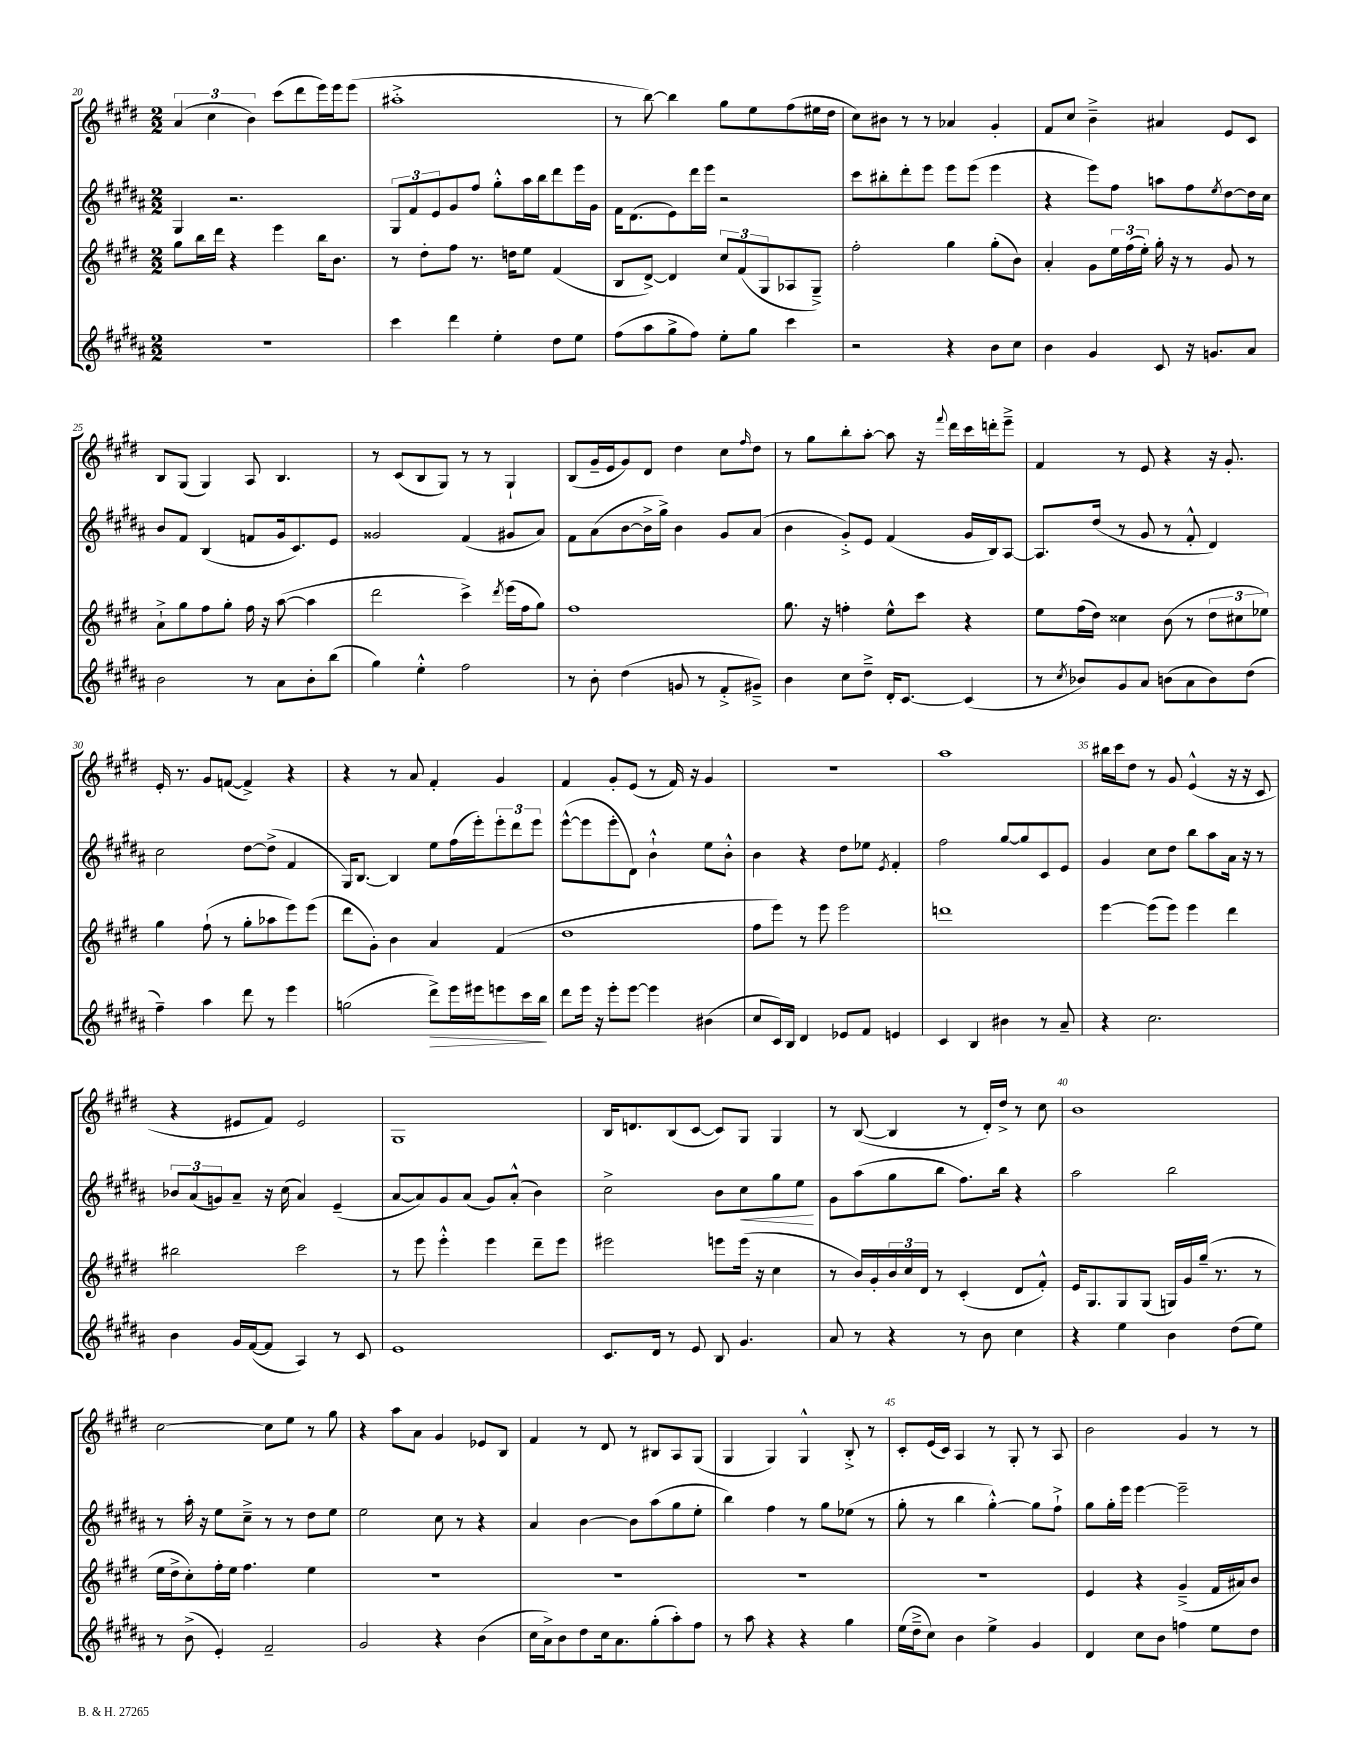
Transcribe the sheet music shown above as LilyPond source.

<<
\new StaffGroup <<
\new Staff = "s0" {
    \clef treble \key e \major \numericTimeSignature \time 2/2
    \tuplet 3/2 { a'4( cis''4 b'4) } cis'''8( dis'''8 e'''16) e'''16 e'''8( |
    ais''1-.-> |
    r8 b''8~) b''4 gis''8 e''8 fis''8( eis''16 dis''16 |
    cis''8) bis'8 r8 r8 aes'4 gis'4-. |
    fis'8 cis''8 b'4---> ais'4 e'8 cis'8 |
    b8 gis8( gis4) a8 b4. |
    r8 cis'8( b8 gis8) r8 r8 gis4-! |
    b8( gis'16-- e'16 gis'8) dis'8 dis''4 cis''8 \grace { fis''16 } dis''8 |
    r8 gis''8 b''8-. a''8~-. a''8 r16 \appoggiatura { fis'''8 } dis'''16 cis'''16 d'''16-. e'''8---> |
    fis'4 r8 e'8 r4 r16 gis'8.-. |
    e'16-. r8. gis'8 f'8~( f'4->) r4 |
    r4 r8 a'8 fis'4-. gis'4 |
    fis'4 gis'8-. e'8( r8 fis'16) r16 gis'4 |
    R1 |
    a''1 |
    bis''16 cis'''16 dis''8 r8 gis'8 e'4-^( r16 r16 cis'8 |
    r4 eis'8 fis'8) eis'2 |
    gis1 |
    b16 d'8. b8( cis'8~ cis'8) gis8 gis4 |
    r8 b8~( b4 r8 dis'16-.) dis''16-> r8 cis''8 |
    b'1 |
    cis''2~ cis''8 e''8 r8 gis''8 |
    r4 a''8 a'8 gis'4 ees'8 b8 |
    fis'4 r8 dis'8 r8 bis8 a8 gis8( |
    gis4 gis4) gis4-^ b8-.-> r8 |
    cis'8-. e'16( cis'16) a4 r8 gis8-. r8 a8 |
    b'2 gis'4 r8 r8 \bar "|." |
}
\new Staff = "s1" {
    \clef treble \key b \major \numericTimeSignature \time 2/2
    gis4 r2. |
    \tuplet 3/2 { gis8 fis'8 e'8 } gis'8 fis''8 gis''8-.-^ ais''16 b''16 dis'''8 e'''16 gis'16 |
    fis'16 dis'8.( e'8) dis'''16 e'''16 r2 |
    cis'''8 bis''8-. dis'''8-. e'''8 e'''8 e'''8( e'''4 |
    r4 e'''8) fis''8 a''8 fis''8 \acciaccatura { e''8 } dis''8~ dis''16 cis''16 |
    b'8 fis'8 b4( f'8 gis'16 cis'8.) e'8 |
    gisis'2 fis'4( gis'8 ais'8) |
    fis'8 ais'8( b'8~ b'16-> gis''16->) b'4 gis'8 ais'8( |
    b'4 gis'8-.->) e'8 fis'4( gis'16 b16) ais8~ |
    ais8. dis''16( r8 gis'8 r8 fis'8-.-^ dis'4) |
    cis''2 dis''8~ dis''8->( fis'4 |
    gis16) b8.~ b4 e''8 fis''16( e'''16-.) \tuplet 3/2 { e'''8-. dis'''8 e'''8 } |
    e'''8~-^( e'''8 e'''8-. dis'8) b'4-!-^ e''8 b'8-.-^ |
    b'4 r4 dis''8 ees''8 \acciaccatura { e'8 } fis'4-. |
    fis''2 gis''8~ gis''8 cis'8 e'8 |
    gis'4 cis''8 dis''8 b''8 ais''8 ais'16 r16 r8 |
    \tuplet 3/2 { bes'8 ais'8( g'8) } ais'8-- r16 cis''16( ais'4) e'4--( |
    ais'8~ ais'8) gis'8 ais'8( gis'8) ais'8-.-^( b'4) |
    cis''2-> b'8 cis''8\< gis''8 e''8\! |
    gis'8 ais''8( gis''8 b''8 fis''8.) b''16 r4 |
    ais''2 b''2 |
    r8 ais''16-. r16 e''8 cis''8---> r8 r8 dis''8 e''8 |
    e''2 cis''8 r8 r4 |
    ais'4 b'4~ b'8 ais''8( gis''8 e''8-. |
    b''4) fis''4 r8 gis''8 ees''8( r8 |
    gis''8-. r8 b''4 gis''4~-.-^) gis''8 fis''8-!-> |
    gis''8 gis''16-. e'''16 e'''4~ e'''2-- \bar "|." |
}
\new Staff = "s2" {
    \clef treble \key e \major \numericTimeSignature \time 2/2
    gis''8 b''16 dis'''16 r4 e'''4 b''16 b'8. |
    r8 dis''8-. fis''8 r8. d''16 e''8 fis'4( |
    b8 dis'8~->) dis'4 \tuplet 3/2 { cis''8 fis'8( gis8 } aes8 gis8--->) |
    fis''2-. gis''4 gis''8-.( b'8) |
    a'4-. gis'8 \tuplet 3/2 { e''16 fis''16( e''16-.) } gis''16-. r16 r8 gis'8 r8 |
    a'8-!-> gis''8 fis''8 gis''8-. fis''16 r16 a''8~( a''4 |
    dis'''2 cis'''4->) \acciaccatura { dis'''8 } e'''16( fis''16 gis''8) |
    fis''1 |
    gis''8. r16 f''4-. e''8-^ cis'''8 r4 |
    e''8 fis''16( dis''16) cisis''4 b'8( r8 \tuplet 3/2 { dis''8 cis''8 ees''8) } |
    gis''4 fis''8-!( r8 gis''8-. aes''8 e'''8) e'''8( |
    dis'''8 gis'8-.) b'4 a'4 fis'4( |
    dis''1 |
    fis''8 e'''8) r8 e'''8 e'''2 |
    d'''1 |
    e'''4~ e'''8( e'''8) e'''4 dis'''4 |
    bis''2 cis'''2 |
    r8 e'''8 e'''4-.-^ e'''4 dis'''8-- e'''8 |
    eis'''2 e'''8 e'''16( r16 cis''4 |
    r8 b'16) gis'16-. \tuplet 3/2 { b'16 cis''16 dis'16 } r8 cis'4-.( dis'8 fis'8-.-^) |
    e'16 gis8. gis8 gis8( g16) gis'16 gis''16--( r8. r8 |
    e''16 dis''16-> cis''8-.) fis''16-. e''16 fis''4. e''4 |
    R1 |
    R1 |
    R1 |
    R1 |
    e'4 r4 gis'4--->( fis'16 ais'16) b'8 \bar "|." |
}
\new Staff = "s3" {
    \clef treble \key b \major \numericTimeSignature \time 2/2
    R1 |
    cis'''4 dis'''4 e''4-. dis''8 e''8 |
    fis''8( ais''8 gis''8-> fis''8) e''8-. gis''8 cis'''4 |
    r2 r4 b'8 cis''8 |
    b'4 gis'4 cis'8 r16 g'8. ais'8 |
    b'2 r8 ais'8 b'8-. b''8( |
    gis''4) e''4-.-^ fis''2 |
    r8 b'8-. dis''4( g'8 r8 fis'8-.-> gis'8--->) |
    b'4 cis''8 dis''8---> dis'16-. cis'8.~ cis'4( |
    r8 \acciaccatura { cis''8 } bes'8) gis'8 ais'8 b'8( ais'8 b'8) dis''8( |
    fis''4--) ais''4 dis'''8 r8 e'''4 |
    g''2( dis'''8->\>) e'''16 eis'''16 e'''8 cis'''16 b''16\! |
    dis'''8 e'''16 r16 e'''8-. e'''8~ e'''4 bis'4( |
    cis''8 cis'16) b16 dis'4 ees'8 fis'8 e'4 |
    cis'4 b4 bis'4 r8 ais'8-- |
    r4 cis''2. |
    b'4 gis'16 fis'16~( fis'8 ais4) r8 cis'8 |
    e'1 |
    cis'8. dis'16 r8 e'8 b8 gis'4. |
    ais'8 r8 r4 r8 b'8 cis''4 |
    r4 e''4 b'4 dis''8( e''8) |
    r8 b'8->( e'4-.) fis'2-- |
    gis'2 r4 b'4( |
    cis''16 ais'16->) b'8 dis''8 cis''16 ais'8. gis''8-.( ais''8-.) fis''8 |
    r8 ais''8 r4 r4 gis''4 |
    e''16( dis''16---> cis''8) b'4 e''4-> gis'4 |
    dis'4 cis''8 b'8 f''4 e''8 dis''8 \bar "|." |
}
>>
>>
\layout { \context { \Score currentBarNumber = #20 \override BarNumber.break-visibility = ##(#f #t #t) barNumberVisibility = #(every-nth-bar-number-visible 5) } }
